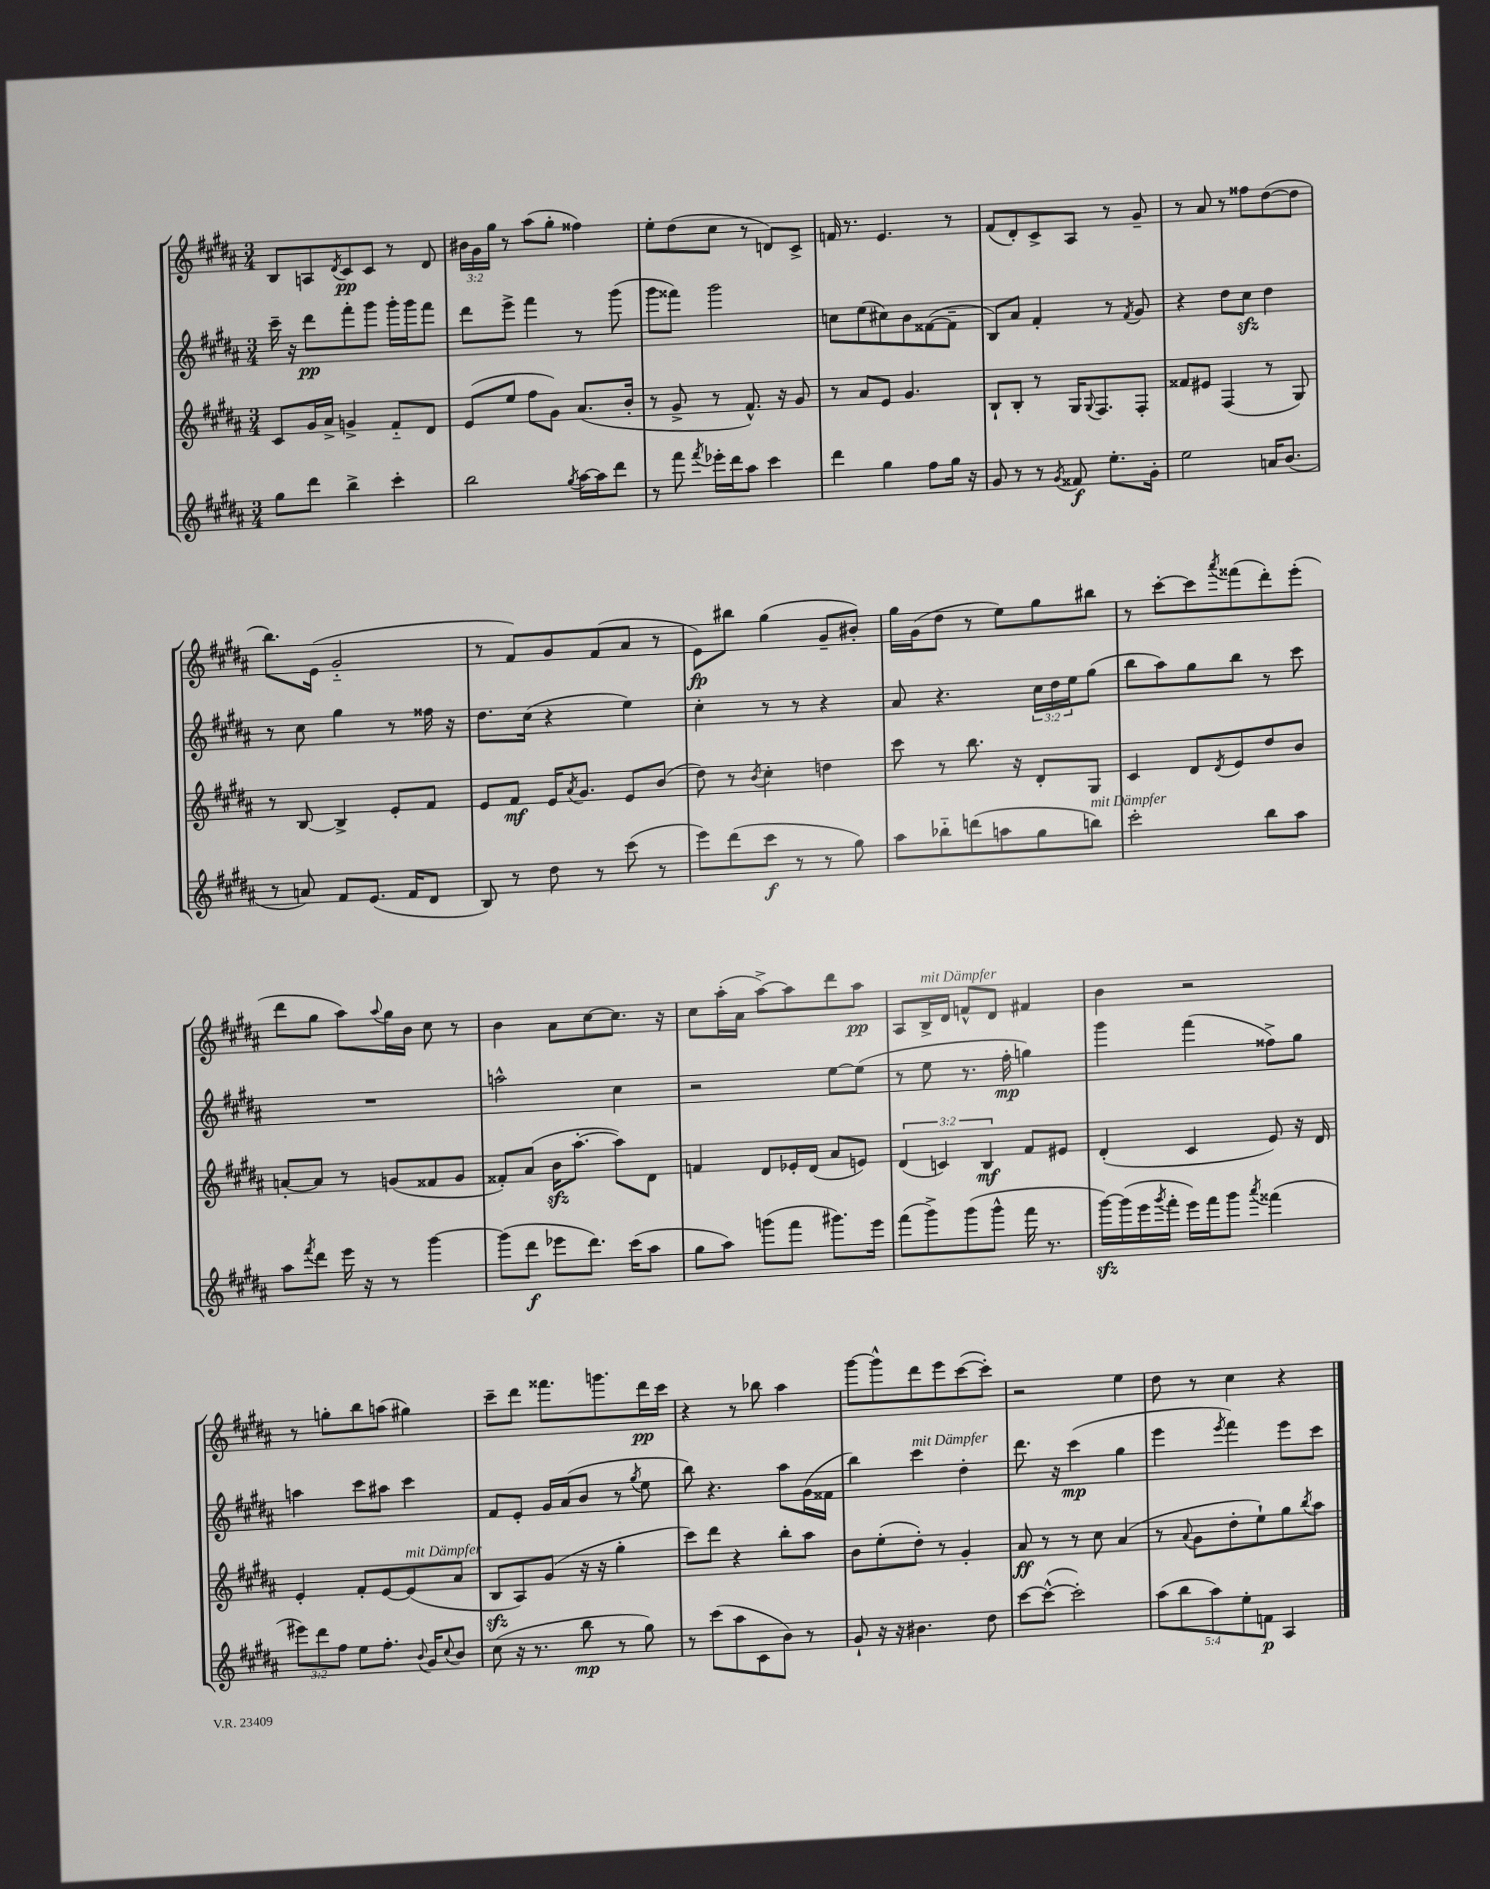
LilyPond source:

<<
\new StaffGroup <<
\new Staff = "s0" {
    \clef treble \key b \major \numericTimeSignature \time 3/4 \override Staff.TupletNumber.text = #tuplet-number::calc-fraction-text
    b8 a8 \acciaccatura { dis'8 } cis'8\pp cis'8 r8 dis'8 |
    \tuplet 3/2 { bis'16 gis'16 gis''16 } r8 ais''8( gis''8-. fisis''4) |
    e''8-. dis''8( cis''8 r8 d'8) cis'8-> |
    f'16 r8. e'4. r8 |
    fis'8( dis'8-.) cis'8-> ais8 r8 gis'8-- |
    r8 ais'8 r8 fisis''8 dis''8~( dis''8 |
    b''8.) e'16( gis'2-_ |
    r8 fis'8) gis'8 fis'8( ais'8 r8 |
    e'8\fp) bis''8 gis''4( gis'8-- bis'8-.) |
    gis''16 gis'16( dis''8 r8 e''8) gis''8 bis''8 |
    r8 cis'''8~-. cis'''8 \acciaccatura { ais'''8 } fisis'''8( dis'''8-.) e'''8-.( |
    dis'''8 gis''8 ais''8) \appoggiatura { ais''8 } gis''16 b'16 cis''8 r8 |
    b'4 ais'8 cis''8~ cis''8. r16 |
    cis''8 ais''16-.( ais'16 ais''8~->) ais''8 dis'''8 ais''8\pp |
    ais8 b16->^\markup { \italic "mit Dämpfer" } dis'16 f'8-^ dis'8 fis'4 |
    b'4 r2 |
    r8 g''8-. b''8 a''8( gis''4) |
    cis'''8-- dis'''8 fisis'''8. g'''8. dis'''16\pp cis'''16 |
    r4 r8 bes''8 ais''4 |
    gis'''8~ gis'''8-^ dis'''8 e'''8 cis'''8~( cis'''8-.) |
    r2 e''4 |
    dis''8 r8 cis''4 r4 \bar "|." |
}
\new Staff = "s1" {
    \clef treble \key b \major \numericTimeSignature \time 3/4 \override Staff.TupletNumber.text = #tuplet-number::calc-fraction-text
    cis'''16-- r16 dis'''8\pp fis'''8-. gis'''8 gis'''16-. gis'''16 fis'''8 |
    dis'''8 e'''8-> fis'''4 r8 gis'''8( |
    gis'''8 fisis'''8) gis'''2 |
    c''8 e''8( cis''8) b'8 fisis'8~( fisis'8-- |
    b8) ais'8 fis'4-. r8 \acciaccatura { fis'8 } gis'8 |
    r4 dis''8 cis''8\sfz dis''4 |
    r8 cis''8 gis''4 r8 fisis''16 r16 |
    dis''8. cis''16( r4 e''4) |
    cis''4-. r8 r8 r4 |
    ais'8 r4. \tuplet 3/2 { cis''16 dis''16 e''16 } gis''8( |
    b''8 ais''8) gis''8 b''8 r8 cis'''8 |
    R2. |
    a''2-^ cis''4 |
    r2 e''8~ e''8( |
    r8 e''8 r8. fis''16-.\mp g''4) |
    gis'''4 fis'''4( fisis''8->) gis''8 |
    a''4 cis'''8 ais''8 cis'''4 |
    fis'8 e'8-. gis'16 ais'16( b'8 r8 \acciaccatura { gis''8 } e''8 |
    b''8) r4. ais''8 gis'16( fisis'16 |
    b''4) cis'''4^\markup { \italic "mit Dämpfer" } dis''4-. |
    dis'''8. r16 cis'''4\mp( gis''4 |
    e'''4 \acciaccatura { e'''8 } fis'''4) e'''8 cis'''8 \bar "|." |
}
\new Staff = "s2" {
    \clef treble \key b \major \numericTimeSignature \time 3/4 \override Staff.TupletNumber.text = #tuplet-number::calc-fraction-text
    cis'8 gis'16 ais'16-> g'4-> fis'8-_ dis'8 |
    e'8( e''8 fis''8 gis'8) ais'8.( b'16-. |
    r8 gis'8-> r8 fis'8.-^) r16 gis'8 |
    r8 ais'8 e'8 gis'4. |
    b8-! b8-. r8 gis16 \appoggiatura { gis8 } fis8. fis8-. |
    fisis'8 eis'8 fis4( r8 gis8) |
    r8 b8~ b4-> e'8-. fis'8 |
    e'8 fis'8\mf e'16 \acciaccatura { ais'8 } gis'8. e'8 b'8( |
    dis''8) r8 \acciaccatura { b'8 } cis''4-. d''4 |
    cis'''8 r8 b''8. r16 dis'8-. gis8 |
    cis'4 dis'8 \acciaccatura { dis'8 } e'8 dis''8 b'8 |
    a'8~-. a'8 r8 g'8( fisis'8 g'8 |
    fisis'8-.) ais'8( b'16\sfz ais''8.~-. ais''8) dis'8 |
    f'4 dis'8 ees'16-. dis'16( ais'8 e'8) |
    \tuplet 3/2 { dis'4( c'4) b4\mf } fis'8 eis'8 |
    dis'4-.( cis'4 e'8) r16 dis'16 |
    e'4-. fis'8-. e'8~ e'8^\markup { \italic "mit Dämpfer" }( ais'8 |
    b8\sfz ais8) gis'8( r16 r16 gis''4-. |
    cis'''8) dis'''8 r4 b''8-. ais''8 |
    b'8 e''8-.( dis''8-.) r8 gis'4-. |
    ais'8\ff r8 r8 cis''8 ais'4( |
    r8 \appoggiatura { ais'8 } gis'8 dis''8-. e''8-!) gis''8 \acciaccatura { b''8 } ais''8 \bar "|." |
}
\new Staff = "s3" {
    \clef treble \key b \major \numericTimeSignature \time 3/4 \override Staff.TupletNumber.text = #tuplet-number::calc-fraction-text
    gis''8 dis'''8 b''4-> cis'''4-. |
    b''2 \acciaccatura { gis''8 } ais''16~ ais''16 dis'''8 |
    r8 fis'''8 \acciaccatura { fis'''8 } ees'''16-. dis'''16 ais''8 cis'''4 |
    dis'''4 gis''4 fis''8 gis''16 r16 |
    gis'8 r8 r8 \acciaccatura { gis'8 } fisis'8\f e''8.-. gis'16-. |
    e''2 a'16 b'8.( |
    r8 a'8) fis'8 e'8.( fis'16 dis'8 |
    b8) r8 dis''8 r8 cis'''8( r8 |
    e'''8) dis'''8( cis'''8\f r8 r8 gis''8) |
    ais''8 bes''8-_ d'''8( a''8 gis''8 b''8^\markup { \italic "mit Dämpfer" }) |
    cis'''2-. b''8 ais''8 |
    ais''8 \acciaccatura { fis'''8 } dis'''8 e'''16 r16 r8 gis'''4~ |
    gis'''8( dis'''8\f ees'''8 dis'''8.) cis'''16( ais''8 |
    gis''8 ais''8) g'''8( fis'''8 gis'''8.) e'''16 |
    fis'''8( gis'''8->) gis'''8( gis'''8-^ fis'''16 r8. |
    gis'''16~\sfz) gis'''16( e'''16 \acciaccatura { gis'''8 } fis'''16-. e'''16) fis'''16 gis'''8 \acciaccatura { ais'''8 } fisis'''4( |
    \tuplet 3/2 { eis'''8) dis'''8 fis''8 } e''8 fis''8.-. \appoggiatura { b'8 } gis'16 \appoggiatura { cis''8 } b'8 |
    cis''8( r16 r8. b''8\mp r8 gis''8) |
    r8 cis'''8( ais''8 cis'8 b'8) r8 |
    gis'8-! r16 r16 bis'4. dis''8 |
    cis'''8~ cis'''8~-^( cis'''2-.) |
    \tuplet 5/4 { ais''8( b''8 ais''8) e''8-. f'8\p } ais4 \bar "|." |
}
>>
>>
\layout { \context { \Score \remove "Bar_number_engraver" } }
